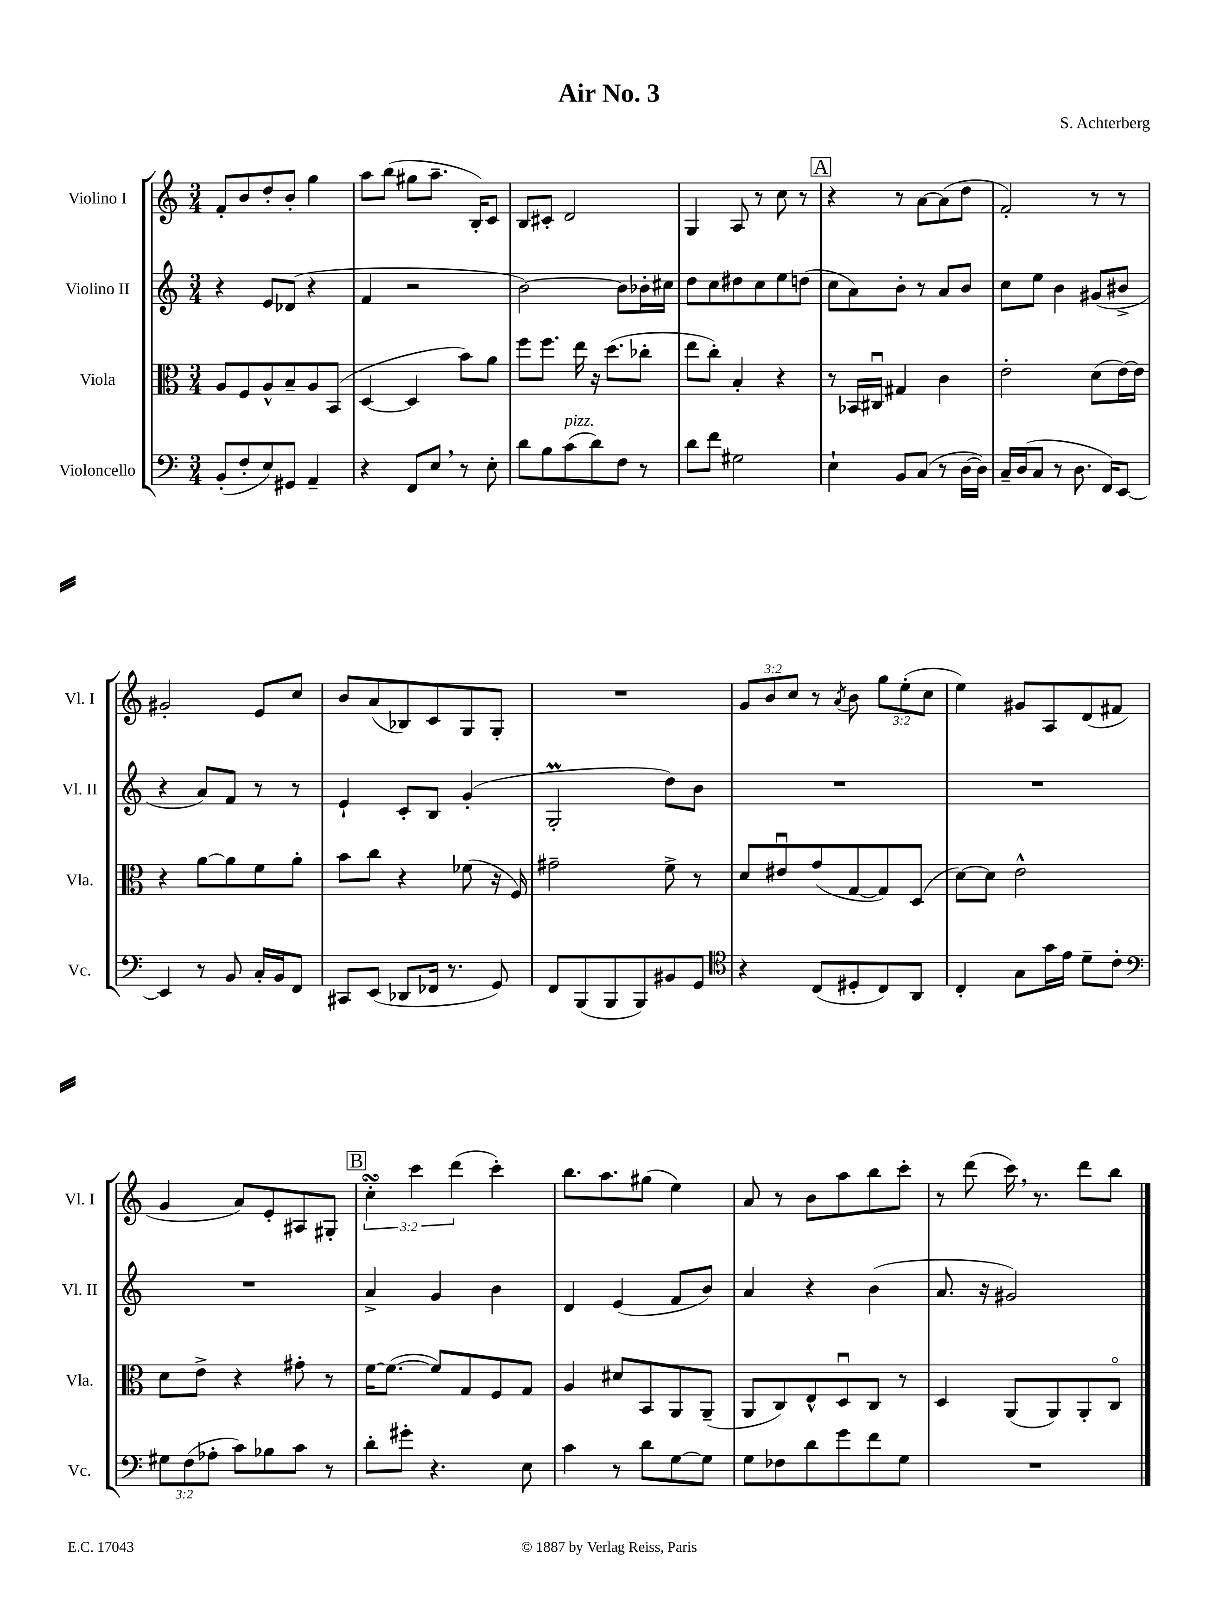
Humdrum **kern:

**kern	**kern	**kern	**kern
*part4	*part3	*part2	*part1
*staff4	*staff3	*staff2	*staff1
*I"Violoncello	*I"Viola	*I"Violino II	*I"Violino I
*I'Vc.	*I'Vla.	*I'Vl. II	*I'Vl. I
*clefF4	*clefC3	*clefG2	*clefG2
*k[]	*k[]	*k[]	*k[]
*M3/4	*M3/4	*M3/4	*M3/4
=1	=1	=1	=1
(8BB'/L	8A/L	4r	8f'/L
8F'/	8F/	.	8b/
8E/)	8A^^/	8e/L	8dd'/
8GG#X/J	8B~/	(8d-X/J	8b'/J
4AA~/	8A/	4r	4gg\
.	(8BB/J	.	.
=2	=2	=2	=2
4r	[4D/	4f/	8aa\L
.	.	.	(8bb\J
8FF/L	4D/]	2r	8gg#X\L
8E,/J	.	.	8.aa~\J
8r	8b\L)	.	.
.	.	.	16B'/KL)
8E'\	8a\J	.	8c/J
=3	=3	=3	=3
8d\L	8ff\L	[2b\)	8B/L
8B\	8.ff\J	.	8c#X'/J
!LO:TX:a:i:t=pizz.	!	!	!
(8c\	.	.	2d/
.	16ee\	.	.
8d\)	16r	.	.
.	(8.dd\L	.	.
8F\J	.	8b\L]	.
8r	8cc-X'\J	16b-X'\L	.
.	.	16cc#X\JJ	.
=4	=4	=4	=4
8d\L	8ee\L	8dd\L	4G/
8f\J	8cc'\J)	8cc\	.
2G#X\	4B'/	8dd#X\	8A/
.	.	8cc\	8r
.	4r	8ee\	8cc\
.	.	(8ddn\J	8r
!!LO:REH:place=s1:t=A
=5	=5	=5	=5
4E`\	8r	8cc\L	4r
.	16BB-X/LL	8a\)	.
.	16C#Xu/JJ	.	.
8BB/L	4G#X/	8b'\J	8r
(8C/J	.	8r	[8a\L
8r	4c\	8a/L	(8a\]
[16D\LL	.	8b/J	8dd\J
16D\JJ])	.	.	.
=6	=6	=6	=6
16C~/LL	2e'\	8cc\L	2f'/)
(16D/J	.	.	.
8C/J	.	8ee\J	.
8r	.	4b\	.
8.D\	.	.	.
.	(8d\L	(8g#X/L	8r
16FF/KL)	.	.	.
[8EE/J	[16e\L)	8b#X^/J	8r
.	16e\JJ]	.	.
!!LO:LB:g=z
=7	=7	=7	=7
4EE/]	4r	4r	2g#X'/
8r	[8a\L	8a/L)	.
8BB/	8a\]	8f/J	.
16C'/LL	8f\	8r	8e/L
16BB/J	.	.	.
8FF/J	8a'\J	8r	8cc/J
=8	=8	=8	=8
8CC#X/L	8b\L	4e`/	8b/L
(8EE/J	8cc\J	.	(8a/
8DD-X/L	4r	8c'/L	8B-X/)
16FF-X/Jk	.	8B/J	8c/
8.r	.	.	.
.	(8f-X\	(4g'/	8G/
8GG/)	16r	.	8G'/J
.	16F/)	.	.
=9	=9	=9	=9
8FF/L	2g#X~\	2GM'/	2.r
(8BBB/	.	.	.
8BBB/	.	.	.
8BBB/)	.	.	.
8BB#X/	8f^\	8dd\L)	.
8GG/J	8r	8b\J	.
=10	=10	=10	=10
*clefC4	*	*	*
4r	8d/L	2.r	12g/L
.	.	.	12b/
.	8e#Xu/	.	.
.	.	.	12cc/J
(8C/L	(8g/	.	8r
.	.	.	8qa/
8D#X'/	[8G/	.	8b\
8C/)	8G/])	.	12gg\L
.	.	.	(12ee'\
8AA/J	(8D/J	.	.
.	.	.	12cc\J
=11	=11	=11	=11
4C'/	[8d\L)	2.r	4ee\)
.	8d\J]	.	.
8G\L	2e^^\	.	8g#X/L
16g\L	.	.	8A/
16e\JJ	.	.	.
8d~\L	.	.	(8d/
8c'\J	.	.	8f#X/J
!!LO:LB:g=z
=12	=12	=12	=12
*clefF4	*	*	*
12G#X\L	8d\L	2.r	4g/
(12F\	.	.	.
.	8e^\J	.	.
12A-X'\J	.	.	.
8c\L)	4r	.	8a/L)
8B-X\	.	.	8e'/
8c\J	8g#X'\	.	8A#X/
8r	8r	.	8G#X'/J
!!LO:REH:place=s1:t=B
=13	=13	=13	=13
8d'\L	[16f\KL	4a^/	6ccsSSs'\
.	(8.f\J_	.	.
8g#X'\J	.	.	.
.	.	.	6ccc\
4.r	8f/L])	4g/	.
.	.	.	(6ddd\
.	8G/	.	.
.	8F/	4b\	4ccc'\)
8E\	8G/J	.	.
=14	=14	=14	=14
4c\	4A/	4d/	8.bb\L
.	.	.	8.aa\
8r	8d#X/L	(4e/	.
8d\L	8BB/	.	(8gg#X\J
[8G\	8AA/	8f/L	4ee\)
8G\J]	(8AA~/J	8b/J)	.
=15	=15	=15	=15
8G\L	8AA/L	4a/	8a/
8F-X\	8C/)	.	8r
8d\	8E^^/	4r	8b\L
8g\	8Du/	.	8aa\
8f\	8C/J	(4b\	8bb\
8G\J	8r	.	8ccc'\J
=16	=16	=16	=16
2.r	4D/	8.a/	8r
.	.	.	(8ddd\
.	.	16r	.
.	(8AA/L	2g#X/)	16ccc,\)
.	.	.	8.r
.	8AA/)	.	.
.	8AA'/	.	8ddd\L
.	8C/J	.	8bb\J
==	==	==	==
*-	*-	*-	*-
